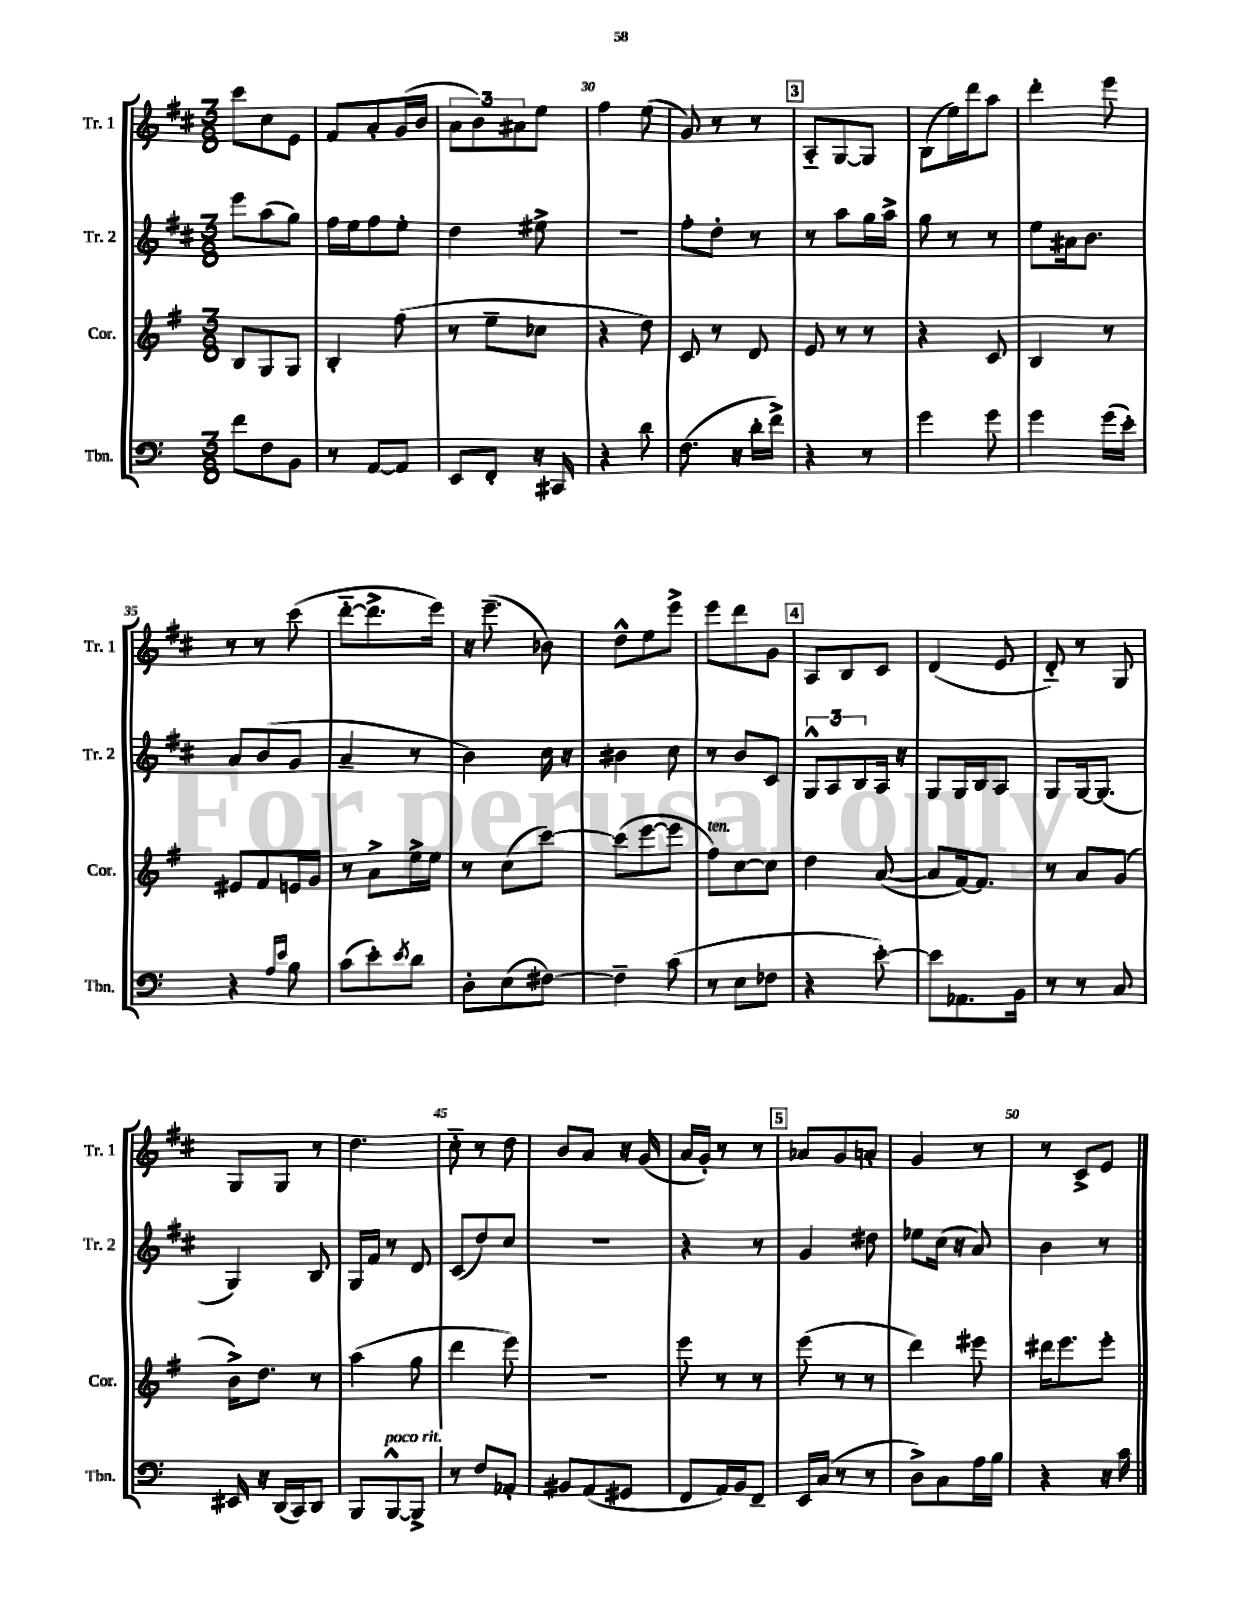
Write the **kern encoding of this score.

**kern	**kern	**kern	**kern
*part4	*part3	*part2	*part1
*staff4	*staff3	*staff2	*staff1
*I"Tbn.	*I"Cor.	*I"Tr. 2	*I"Tr. 1
*I'Tbn.	*I'Cor.	*I'Tr. 2	*I'Tr. 1
*clefF4	*clefG2	*clefG2	*clefG2
*k[]	*k[f#]	*k[f#c#]	*k[f#c#]
*M3/8	*M3/8	*M3/8	*M3/8
=27	=27	=27	=27
8f\L	8B/L	8eee\L	8ccc#\L
8F\	8G/	(8aa\	8cc#\
8BB\J	8G/J	8gg\J)	8e\J
=28	=28	=28	=28
8r	4B'/	16ff#\LL	8f#/L
.	.	16ee\J	.
[8AA/L	.	8ff#\	8a'/
8AA/J]	(8ff#\	8ee'\J	(16g/L
.	.	.	16b/JJ
=29	=29	=29	=29
8EE/L	8r	4dd\	12a\L
.	.	.	12b\)
8FF'/J	8ee~\L	.	.
.	.	.	12a#X\
16r	8cc-X\J	8ee#X^\	8ee\J
16CC#X/	.	.	.
=30	=30	=30	=30
4r	4r	4.r	4ff#\
8d\	8dd\)	.	(8ee\
=31	=31	=31	=31
(8.F\	8c/	8ff#'\L	8g/)
.	8r	8dd'\J	8r
16r	.	.	.
16d'\LL	8d/	8r	8r
16f^\JJ)	.	.	.
!!LO:REH:place=s1:t=3
=32	=32	=32	=32
4r	8e/	8r	8A/L
.	8r	8aa\L	[8G/
8r	8r	16gg\L	8G/J]
.	.	16aa^\JJ	.
=33	=33	=33	=33
4g\	4r	8gg\	(8B\L
.	.	8r	16ee\L)
.	.	.	16ddd\J
8g\	8c/	8r	8aa\J
=34	=34	=34	=34
4g\	4B/	8ee\L	4ddd'\
.	.	16a#X\k	.
.	.	8.b\J	.
(16g\LL	8r	.	8eee\
16e'\JJ)	.	.	.
!!LO:LB:g=z
=35	=35	=35	=35
4r	8e#X/L	8a/L	8r
.	8f#/	(8b/	8r
16qqA/LL	.	.	.
16qqe/JJ	.	.	.
8B\	16en/L	8g/J	(8ccc#\
.	16g/JJ	.	.
=36	=36	=36	=36
(8c\L	8r	4a~/	[8ddd\L
8e'\)	8a^\L	.	8.ddd^\]
8qe/	.	.	.
8d\J	16ee^\L	8r	.
.	16ee\JJ	.	16eee\Jk)
=37	=37	=37	=37
8D'\L	8r	4b\)	16r
.	.	.	(8.eee~\
(8E\	(8cc\L	.	.
[8F#X\J)	[8ccc\J)	16cc#\	8b-X\)
.	.	16r	.
=38	=38	=38	=38
4F#~\]	(8ccc\L]	4b#X\	8dd^^\L
.	[8eee\	.	8ee\
(8c\	8eee\J]	8cc#\	8eee^\J
=39	=39	=39	=39
!	!LO:TX:a:i:t=ten.	!	!
8r	8ff#\L)	8r	8eee\L
8E\L	[8cc\	8b/L	8ddd\
8F-X\J	8cc\J]	8c#/J	8g\J
!!LO:REH:place=s1:t=4
=40	=40	=40	=40
4r	4dd\	12G^^/L	8A/L
.	.	12A/	.
.	.	.	8B/
.	.	12B/	.
[8e'\)	([8a/	16A/Jk	8c#/J
.	.	16r	.
=41	=41	=41	=41
8e\L]	8a/L]	8G/L	(4d/
8.AA-X\	[16f#/k)	16G/L	.
.	8.f#/J]	16B/J	.
.	.	8A/J	8e/
16BB\Jk	.	.	.
=42	=42	=42	=42
8r	8r	8G/L	8d/)
8r	8a/L	[16G/k	8r
.	.	(8.G/J]	.
8C/	(8g/J	.	8G/
!!LO:LB:g=z
=43	=43	=43	=43
16EE#X/	16b^\KL)	4G/)	8G/L
16r	8.dd\J	.	.
(16DD/LL	.	.	8G/J
16CC/J)	.	.	.
8DD/J	8r	8B/	8r
=44	=44	=44	=44
8BBB/L	(4aa\	16G/LL	4.dd\
.	.	16f#/JJ	.
!LO:TX:a:i:t=poco rit.	!	!	!
[8BBB^^/	.	8r	.
8BBB^/J]	8gg\	8d/	.
=45	=45	=45	=45
8r	4ddd\	(8c#/L	8cc#\
8F/L	.	8dd/)	8r
8AA-X'/J	8eee\)	8cc#/J	8dd\
=46	=46	=46	=46
8BB#X/L	4.r	4.r	8b/L
(8AA/	.	.	8a/J
8GG#X/J	.	.	16r
.	.	.	(16g/
=47	=47	=47	=47
8FF/L	8eee\	4r	16a/LL
.	.	.	16g'/JJ)
16AA/L)	8r	.	8r
16BB/J	.	.	.
8FF~/J	8r	8r	8r
!!LO:REH:place=s1:t=5
=48	=48	=48	=48
16EE/LL	(8eee\	4g/	8a-X/L
(16C/JJ	.	.	.
8r	8r	.	8g/
8r	8r	8dd#X\	8an'/J
=49	=49	=49	=49
8D^\L)	4ddd\)	8ee-X\L	4g/
8C\	.	(16cc#\Jk	.
.	.	16r	.
16A\L	8eee#X\	8a/)	8r
16B\JJ	.	.	.
=50	=50	=50	=50
4r	16ddd#X\KL	4b\	8r
.	8.eee\	.	.
.	.	.	8c#^/L
16r	8eee'\J	8r	8e/J
16c\	.	.	.
==	==	==	==
*-	*-	*-	*-
